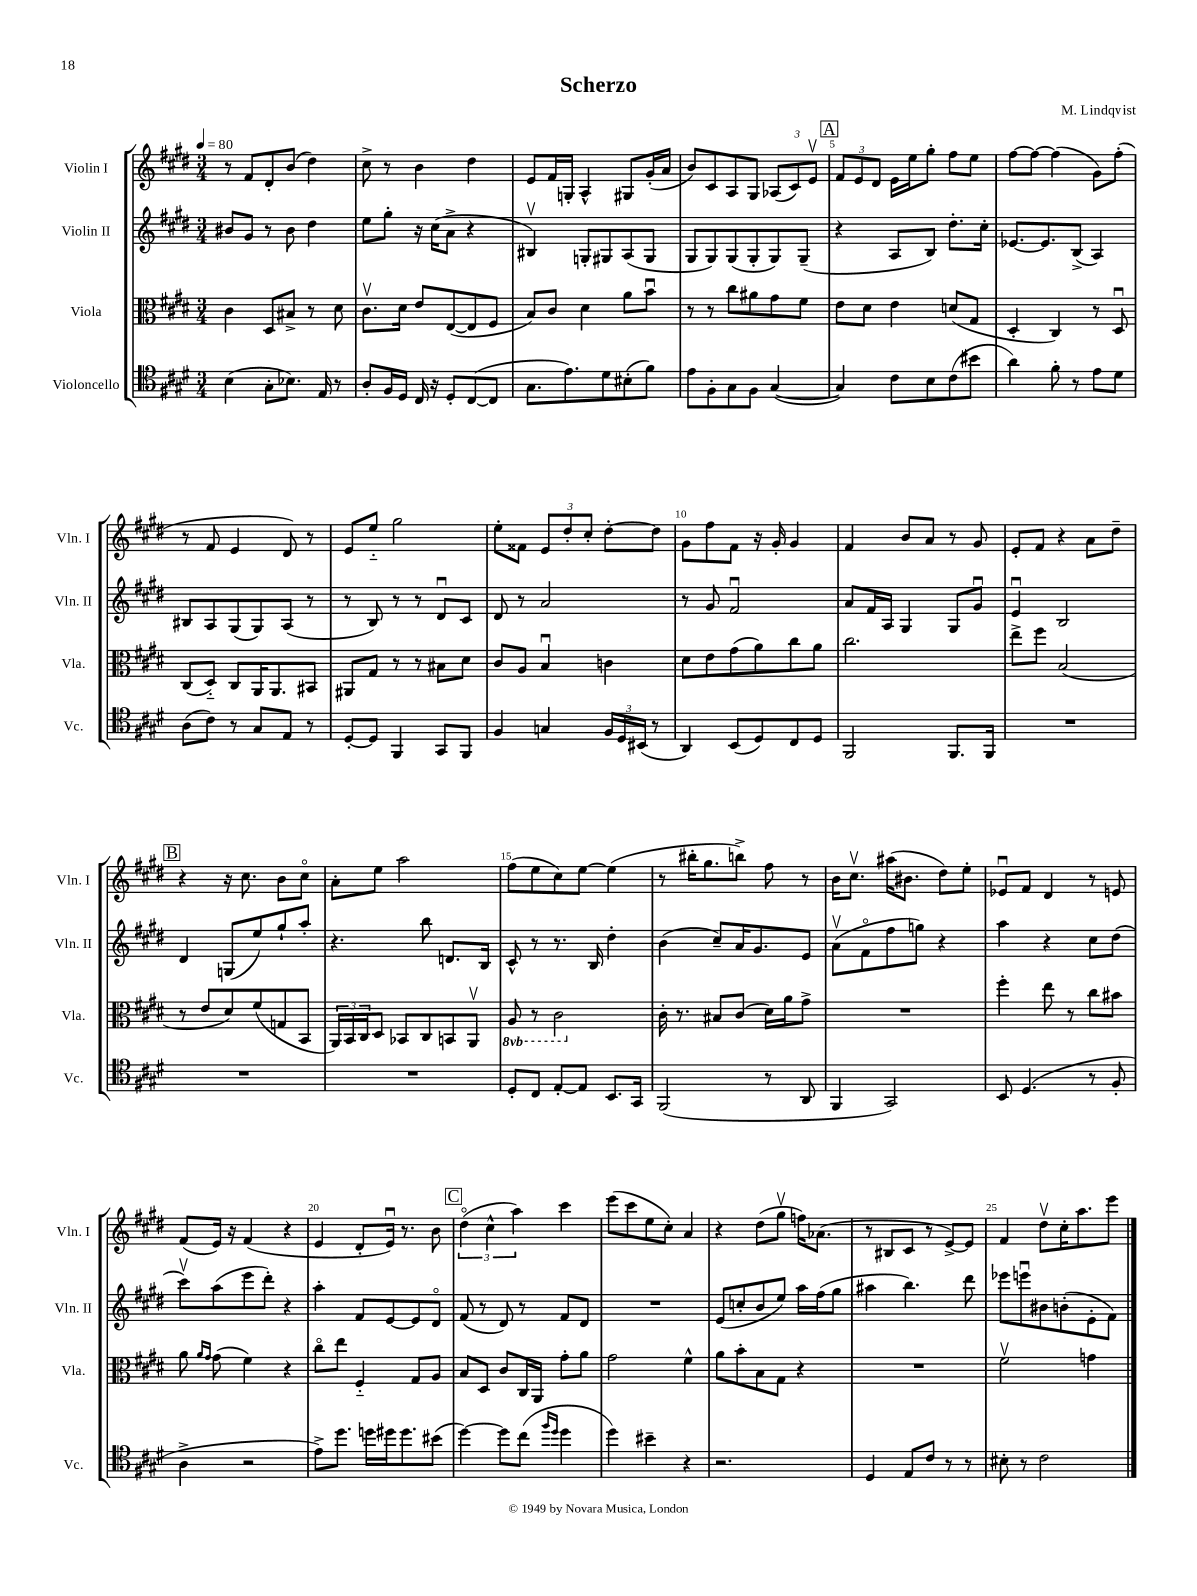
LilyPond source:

\header { title = "Scherzo" composer = "M. Lindqvist" }
<<
\new StaffGroup <<
\new Staff = "s0" \with { instrumentName = "Violin I" shortInstrumentName = "Vln. I" } {
    \clef treble \key e \major \numericTimeSignature \time 3/4 \tempo 4 = 80
    r8 fis'8 dis'8-. b'8( dis''4) |
    cis''8-> r8 b'4 dis''4 |
    e'8 fis'16 g16-. a4-^ gis8 gis'16-.( a'16 |
    b'8) cis'8 a8 gis8 \tuplet 3/2 { aes8( cis'8) e'8\upbow } |
    \mark \markup { \box "A" } \tuplet 3/2 { fis'8 e'8 dis'8 } e'16 e''16 gis''8-. fis''8 e''8 |
    fis''8~ fis''8~ fis''4( gis'8) fis''8-.( |
    r8 fis'8 e'4 dis'8) r8 |
    e'8 e''8-_ gis''2 |
    e''8-. fisis'8 \tuplet 3/2 { e'8 dis''8-. cis''8-. } dis''8~-. dis''8 |
    gis'8 fis''8 fis'8 r16 gis'16-. gis'4 |
    fis'4 b'8 a'8 r8 gis'8 |
    e'8-. fis'8 r4 a'8 dis''8-- |
    \mark \markup { \box "B" } r4 r16 cis''8. b'8 cis''8\flageolet |
    a'8-. e''8 a''2 |
    fis''8( e''8 cis''8) e''8~ e''4( |
    r8 bis''16-. gis''8. b''8->) fis''8 r8 |
    b'16 cis''8.\upbow ais''16( bis'8. dis''8) e''8-. |
    ees'8\downbow fis'8 dis'4 r8 e'8 |
    fis'8( e'16) r16 fis'4( r4 |
    e'4 dis'8-. e'16\downbow) r8. b'8 |
    \mark \markup { \box "C" } \tuplet 3/2 { dis''4\flageolet( cis''4-^ a''4) } cis'''4 |
    e'''8( cis'''8 e''8 cis''8-.) a'4 |
    r4 dis''8( gis''8\upbow f''16) aes'8.( |
    r8 bis8 cis'8 r8 e'8~->) e'8 |
    fis'4 dis''8\upbow cis''16-. a''8. e'''8 \bar "|." |
}
\new Staff = "s1" \with { instrumentName = "Violin II" shortInstrumentName = "Vln. II" } {
    \clef treble \key e \major \numericTimeSignature \time 3/4
    bis'8 gis'8 r8 bis'8 dis''4 |
    e''8 gis''8-. r16 cis''16( a'8-> r4 |
    bis4\upbow) g8-. gis8 a8( gis8 |
    gis8 gis8) gis8( gis8-. gis8) gis8--( |
    \mark \markup { \box "A" } r4 a8 b8) dis''8.-. cis''16-. |
    ees'8.~ ees'8. b8->( a4) |
    bis8 a8 gis8( gis8) a8( r8 |
    r8 b8) r8 r8 dis'8\downbow cis'8 |
    dis'8 r8 a'2 |
    r8 gis'8 fis'2\downbow |
    a'8 fis'16 a16 gis4 gis8 gis'8\downbow |
    e'4\downbow b2 |
    \mark \markup { \box "B" } dis'4 g8( e''8) gis''8-! a''8-. |
    r4. b''8 d'8. b16 |
    cis'8-^ r8 r8. b16 dis''4-. |
    b'4( cis''8--) a'16 gis'8. e'8 |
    a'8\upbow( fis'8\flageolet fis''8 g''8) r4 |
    a''4 r4 cis''8 dis''8( |
    cis'''8\upbow) a''8( e'''8 dis'''8-.) r4 |
    a''4-. fis'8 e'8~ e'8 dis'8\flageolet |
    \mark \markup { \box "C" } fis'8( r8 dis'8) r8 fis'8 dis'8 |
    R2. |
    e'8( c''8-. b'8 e''8) a''16 fis''16( gis''8 |
    ais''4 b''4.) dis'''8 |
    ees'''8 e'''8\downbow bis'8 b'8-.( e'8-. fis'8) \bar "|." |
}
\new Staff = "s2" \with { instrumentName = "Viola" shortInstrumentName = "Vla." } {
    \clef alto \key e \major \numericTimeSignature \time 3/4 \set Staff.ottavationMarkups = #ottavation-simple-ordinals
    cis'4 dis8 bis8-> r8 dis'8 |
    cis'8.\upbow dis'16 e'8 e8~( e8 fis8 |
    b8) cis'8 dis'4 a'8 b'8\downbow |
    r8 r8 cis''8 ais'8 gis'8 fis'8 |
    \mark \markup { \box "A" } e'8 dis'8 e'4 d'8( gis8 |
    dis4-. cis4) r8 dis8\downbow |
    cis8( dis8-_) cis8 a,16 a,8. bis,8 |
    ais,8 gis8 r8 r8 bis8 dis'8 |
    cis'8 a8 b4\downbow c'4 |
    dis'8 e'8 gis'8( a'8) cis''8 a'8 |
    cis''2. |
    e''8-> fis''8 b2( |
    \mark \markup { \box "B" } r8 e'8 dis'8) fis'8( g8 b,8 |
    \tuplet 3/2 { a,16) b,16 cis16 } dis8 bes,8 cis8 b,8 a,8\upbow |
    \ottava #-1 a,8 r8 cis2 \ottava #0 |
    cis'16-. r8. bis8 cis'8( dis'16) a'16 gis'8-> |
    R2. |
    fis''4-. e''8 r8 cis''8 bis'8 |
    a'8 \grace { a'16 gis'16 } gis'8( fis'4) r4 |
    cis''8\flageolet e''8 fis4-_ gis8 a8 |
    \mark \markup { \box "C" } b8 dis8 cis'8 cis16 a,16 gis'8-. a'8 |
    gis'2 fis'4-^ |
    a'8 b'8-. b8 gis8 r4 |
    R2. |
    fis'2\upbow g'4 \bar "|." |
}
\new Staff = "s3" \with { instrumentName = "Violoncello" shortInstrumentName = "Vc." } {
    \clef tenor \key e \major \numericTimeSignature \time 3/4
    b4( gis8-. bes8.) e16 r8 |
    a8-. fis16 dis16 cis16 r16 dis8-. cis8~( cis8 |
    gis8. e'8.) dis'8 bis8-.( fis'8) |
    e'8 fis8-. gis8 fis8 gis4~( |
    \mark \markup { \box "A" } gis4) cis'8 b8 cis'8( bis'8 |
    a'4) fis'8-. r8 e'8 dis'8 |
    a8( cis'8) r8 gis8 e8 r8 |
    dis8~-. dis8 fis,4 gis,8 fis,8 |
    fis4 g4 \tuplet 3/2 { fis16 dis16 bis,16( } r8 |
    a,4) b,8( dis8) cis8 dis8 |
    fis,2 fis,8. fis,16 |
    R2. |
    \mark \markup { \box "B" } R2. |
    R2. |
    dis8-. cis8 e8~-. e8 b,8. gis,16 |
    fis,2( r8 a,8 |
    fis,4 gis,2) |
    b,8 dis4.( r8 fis8-. |
    a4-> r2 |
    e'8->) dis''8. d''16 dis''16 dis''8. bis'8( |
    \mark \markup { \box "C" } dis''4~) dis''8 cis''8( \grace { fis''16 dis''16 } dis''4 |
    dis''4) bis'4-- r4 |
    r2. |
    dis4 e8 cis'8 r8 r8 |
    bis8-. r8 cis'2 \bar "|." |
}
>>
>>
\layout { \context { \Score \override BarNumber.break-visibility = ##(#f #t #t) barNumberVisibility = #(every-nth-bar-number-visible 5) } }
